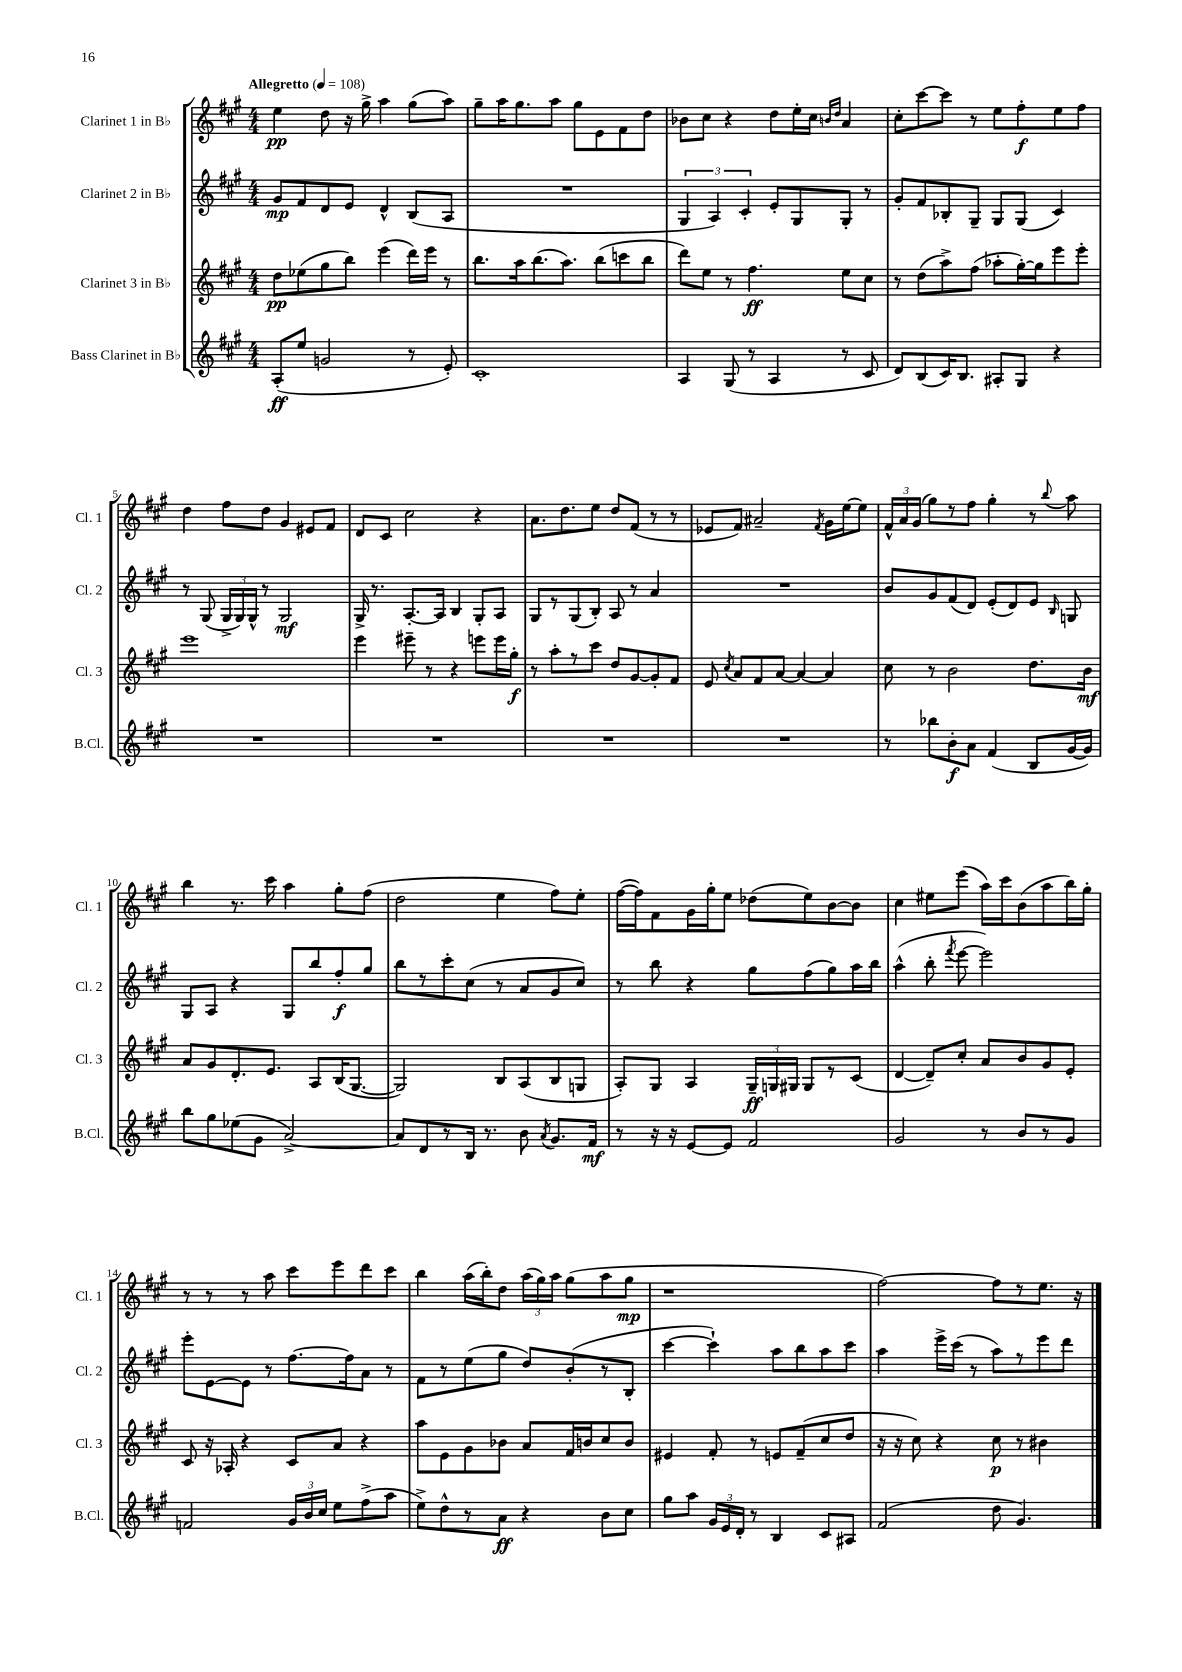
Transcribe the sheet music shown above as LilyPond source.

<<
\new StaffGroup <<
\new Staff = "s0" \with { instrumentName = "Clarinet 1 in Bb" shortInstrumentName = "Cl. 1" } {
    \clef treble \key a \major \numericTimeSignature \time 4/4 \tempo "Allegretto" 4 = 108
    \autoBeamOff e''4\pp d''8 r16 gis''16-> a''4 gis''8[( a''8]) |
    gis''8[-- a''16 gis''8. a''8] gis''8[ e'8 fis'8 d''8] |
    bes'8[ cis''8] r4 d''8[ e''16-. cis''16] \grace { b'16[ d''16] } a'4 |
    cis''8[-. cis'''8~ cis'''8] r8 e''8[ fis''8-.\f e''8 fis''8] |
    d''4 fis''8[ d''8] gis'4 eis'8[ fis'8] |
    d'8[ cis'8] cis''2 r4 |
    a'8.[ d''8. e''8] d''8[ fis'8]( r8 r8 |
    ees'8[ fis'8]) ais'2-- \acciaccatura { fis'8 } gis'16[ e''16~ e''8] |
    \tuplet 3/2 { fis'16[-^ a'16 gis'16]( } gis''8[) r8 fis''8] gis''4-. r8 \appoggiatura { b''8 } a''8 |
    b''4 r8. cis'''16 a''4 gis''8[-. fis''8]( |
    d''2 e''4 fis''8[) e''8]-. |
    fis''16[~( fis''16) fis'8 gis'16 gis''16-. e''8] des''8[( e''8) b'8~ b'8] |
    cis''4 eis''8[ e'''8]( a''16[) cis'''16 b'8( a''8 b''16) gis''16]-. |
    r8 r8 r8 a''8 cis'''8[ e'''8 d'''8 cis'''8] |
    b''4 a''16[( b''16-.) d''8] \tuplet 3/2 { a''16[( gis''16) a''16] } gis''8[( a''8 gis''8]\mp |
    r1 |
    fis''2~) fis''8[ r8 e''8.] r16 \bar "|." |
}
\new Staff = "s1" \with { instrumentName = "Clarinet 2 in Bb" shortInstrumentName = "Cl. 2" } {
    \clef treble \key a \major \numericTimeSignature \time 4/4
    \autoBeamOff gis'8[\mp fis'8 d'8 e'8] d'4-^ b8[( a8] |
    R1 |
    \tuplet 3/2 { gis4 a4) cis'4-. } e'8[-. gis8 gis8]-. r8 |
    gis'8[-. fis'8 bes8-. gis8]-- gis8[ gis8]( cis'4) |
    r8 gis8( \tuplet 3/2 { gis16[-> gis16) gis16]-^ } r8 gis2\mf |
    gis16-> r8. a8.[~-. a16] b4 gis8[-. a8] |
    gis8[ r8 gis8( b8]-.) a8 r8 a'4 |
    R1 |
    b'8[ gis'8 fis'8( d'8]) e'8[-.( d'8) e'8] \grace { b16 } g8 |
    gis8[ a8] r4 gis8[ b''8 fis''8-.\f gis''8] |
    b''8[ r8 cis'''8-. cis''8]( r8 a'8[ gis'8 cis''8]) |
    r8 b''8 r4 gis''8[ fis''8( gis''8) a''16 b''16] |
    a''4-^( b''8-. \acciaccatura { fis'''8 } e'''8~ e'''2) |
    e'''8[-. e'8~ e'8] r8 fis''8.[~ fis''16 a'8] r8 |
    fis'8[ r8 e''8( gis''8] d''8[) b'8-.( r8 b8]-. |
    cis'''4~ cis'''4-!) a''8[ b''8 a''8 cis'''8] |
    a''4 e'''16[-> cis'''16]( r8 a''8[) r8 e'''8 d'''8] \bar "|." |
}
\new Staff = "s2" \with { instrumentName = "Clarinet 3 in Bb" shortInstrumentName = "Cl. 3" } {
    \clef treble \key a \major \numericTimeSignature \time 4/4
    \autoBeamOff d''8[\pp ees''8( gis''8 b''8]) e'''4( d'''16[) e'''16] r8 |
    b''8.[ a''16 b''8.( a''8.]) b''8[( c'''8 b''8] |
    d'''8[) e''8] r8 fis''4.\ff e''8[ cis''8] |
    r8 d''8[( a''8->) fis''8]( aes''8[-. gis''16~-.) gis''16 e'''8 e'''8]-. |
    e'''1 |
    e'''4 eis'''8-- r8 r4 e'''8[ e'''16 gis''16]-.\f |
    r8 a''8[-. r8 cis'''8] d''8[ gis'8~ gis'8-. fis'8] |
    e'8 \acciaccatura { cis''8 } a'8[ fis'8 a'8]~ a'4~ a'4 |
    cis''8 r8 b'2 d''8.[ b'16]\mf |
    a'8[ gis'8 d'8.-. e'8.] a8[ b16( gis8.]~ |
    gis2) b8[ a8( b8 g8] |
    a8[-.) gis8] a4 \tuplet 3/2 { gis16[--\ff g16 gis16] } gis8[ r8 cis'8]( |
    d'4~ d'8[--) cis''8]-. a'8[ b'8 gis'8 e'8]-. |
    cis'8 r16 aes16-. r4 cis'8[ a'8] r4 |
    a''8[ e'8 gis'8 bes'8] a'8[ fis'16 b'16 cis''8 b'8] |
    eis'4 fis'8-. r8 e'8[ fis'8--( cis''8 d''8] |
    r16 r16 cis''8) r4 cis''8\p r8 bis'4 \bar "|." |
}
\new Staff = "s3" \with { instrumentName = "Bass Clarinet in Bb" shortInstrumentName = "B.Cl." } {
    \clef treble \key a \major \numericTimeSignature \time 4/4
    \autoBeamOff a8[-.\ff( e''8] g'2 r8 e'8-.) |
    cis'1-. |
    a4 gis8( r8 a4 r8 cis'8 |
    d'8[) b8( cis'16) b8.] ais8[-. gis8] r4 |
    R1 |
    R1 |
    R1 |
    R1 |
    r8 bes''8[ b'8-.\f a'8] fis'4( b8[ gis'16~ gis'16]) |
    b''8[ gis''8 ees''8( gis'8] a'2~->) |
    a'8[ d'8 r8 b16] r8. b'8 \acciaccatura { a'8 } gis'8.[ fis'16]\mf |
    r8 r16 r16 e'8[~ e'8] fis'2 |
    gis'2 r8 b'8[ r8 gis'8] |
    f'2 \tuplet 3/2 { gis'16[ b'16 cis''16] } e''8[ fis''8->( a''8] |
    e''8[->) d''8-^ r8 a'8]\ff r4 b'8[ cis''8] |
    gis''8[ a''8] \tuplet 3/2 { gis'16[ e'16 d'16]-. } r8 b4 cis'8[ ais8] |
    fis'2( d''8 gis'4.) \bar "|." |
}
>>
>>
